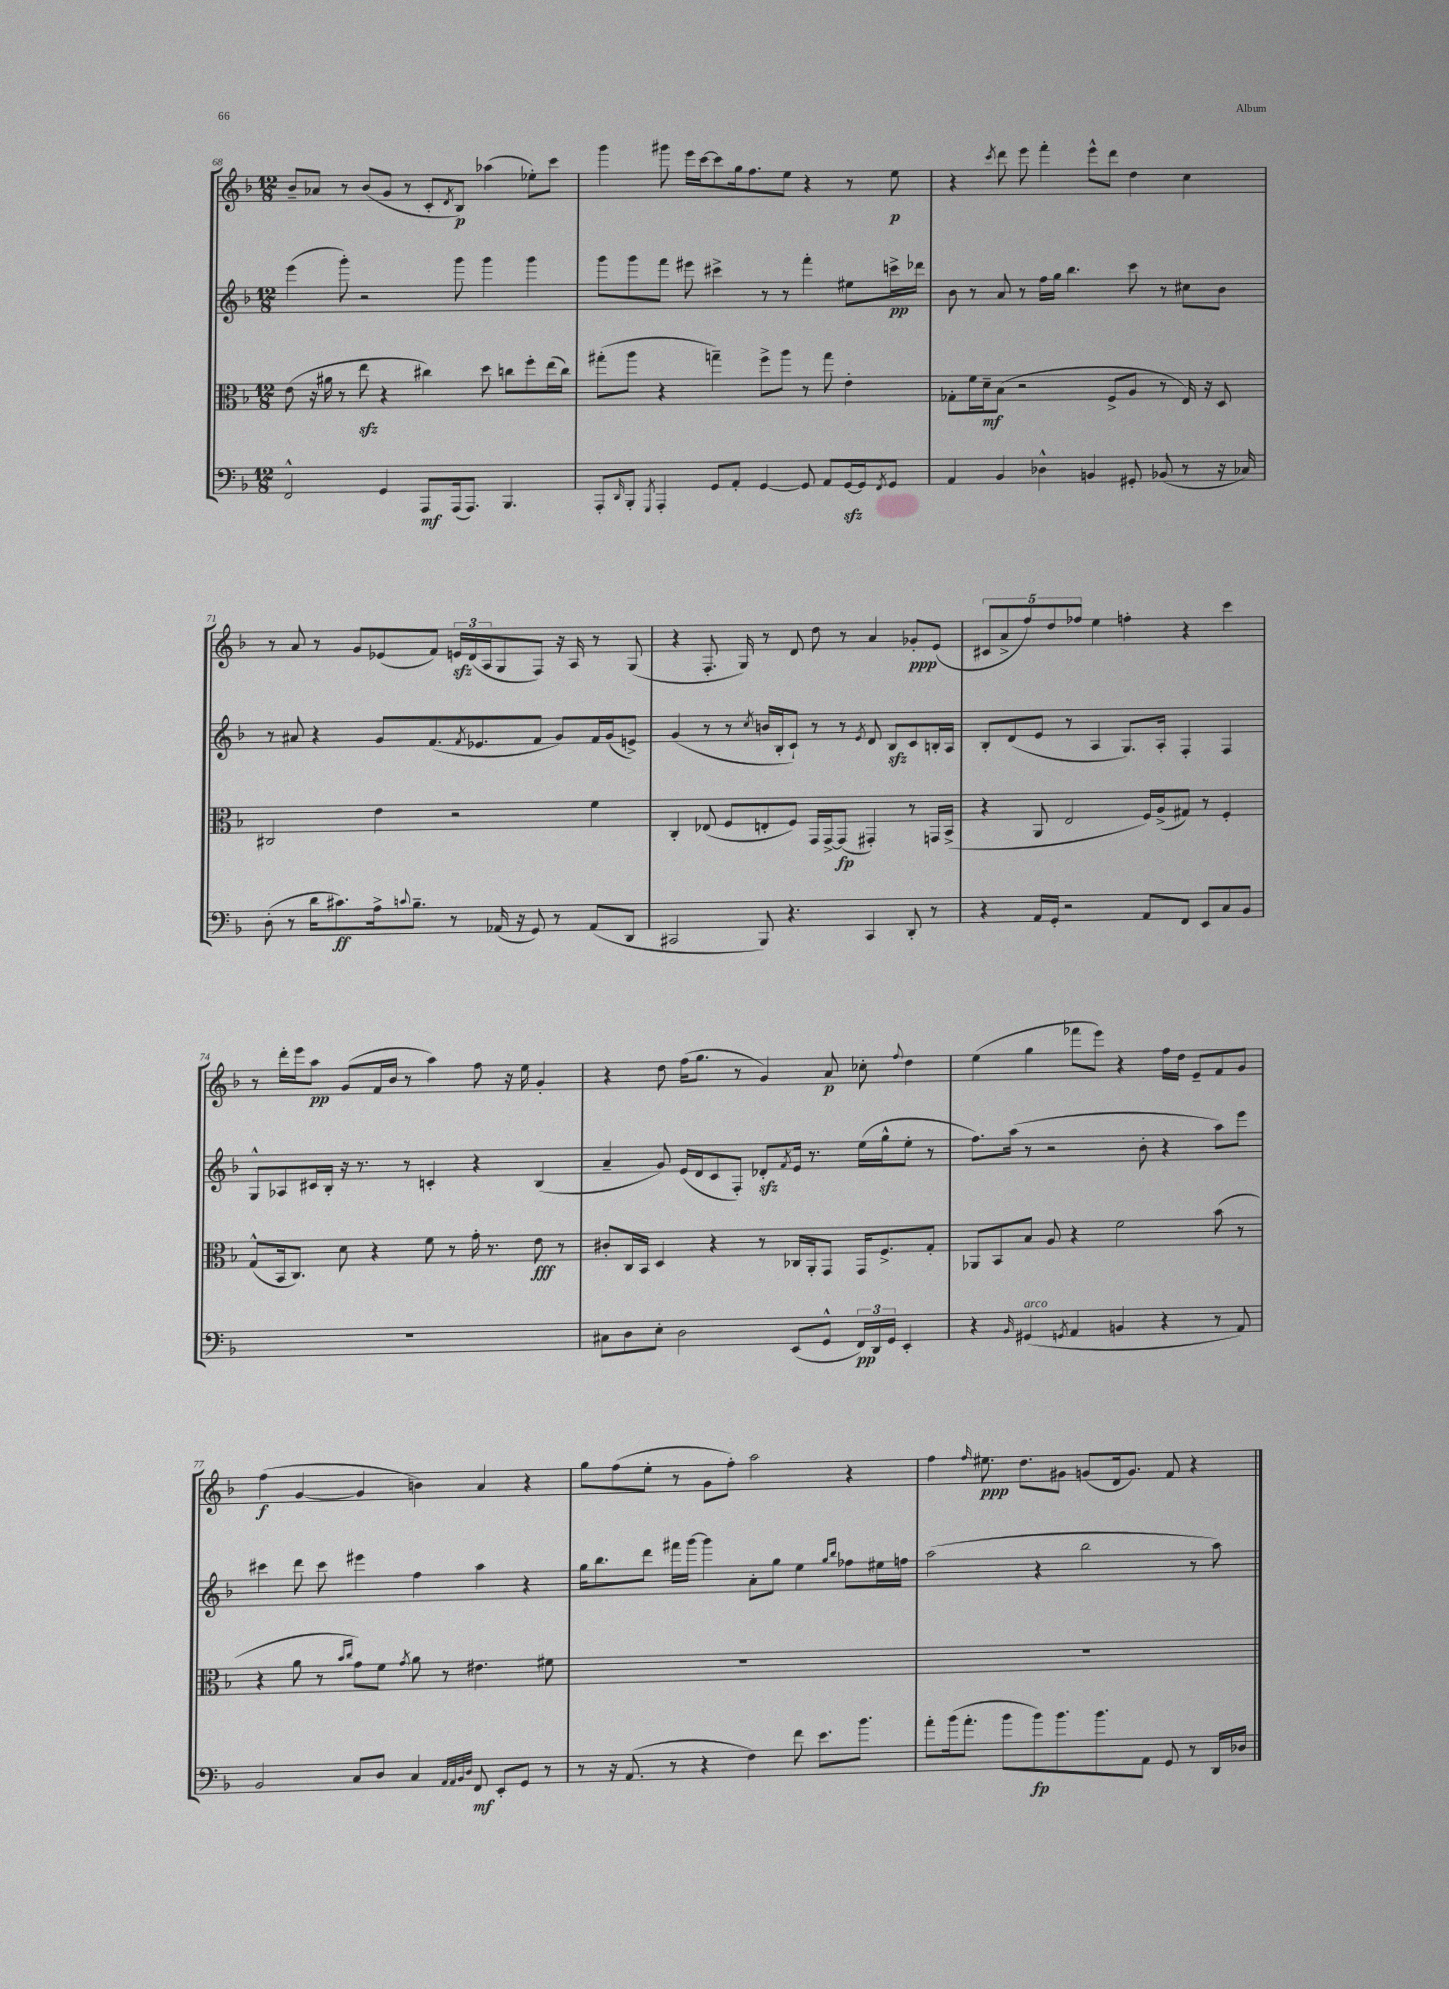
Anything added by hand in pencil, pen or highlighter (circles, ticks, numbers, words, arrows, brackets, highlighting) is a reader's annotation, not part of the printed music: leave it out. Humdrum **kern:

**kern	**dynam	**kern	**dynam	**kern	**dynam	**kern	**dynam
*part4	*part4	*part3	*part3	*part2	*part2	*part1	*part1
*staff4	*staff4	*staff3	*staff3	*staff2	*staff2	*staff1	*staff1
*clefF4	*	*clefC3	*	*clefG2	*	*clefG2	*
*k[b-]	*	*k[b-]	*	*k[b-]	*	*k[b-]	*
*M12/8	*	*M12/8	*	*M12/8	*	*M12/8	*
=68	=68	=68	=68	=68	=68	=68	=68
2FF^^/	.	(8e\	.	(4eee\	.	8b-~/L	.
.	.	16r	.	.	.	8a-X/J	.
.	.	16a#X\	.	.	.	.	.
.	.	8r	.	8ggg'\)	.	8r	.
.	.	8eezz\	.	2r	.	(8b-/L	.
4GG/	.	4r	.	.	.	8g/J	.
.	.	.	.	.	.	8r	.
8AAA/L	mf	4cc#X\)	.	.	.	8c'/L	.
.	.	.	.	.	.	8qd/	.
(16AAA/k	.	.	.	8ggg\	.	8B-/J)	p
8.AAA/J)	.	.	.	.	.	.	.
.	.	8dd\	.	4ggg\	.	(4aa-X\	.
4.BBB-/	.	8ccn\L	.	.	.	.	.
.	.	8ff'\	.	4ggg\	.	8ee-X'\L)	.
.	.	(16ee\L	.	.	.	8ccc\J	.
.	.	16cc\JJ)	.	.	.	.	.
=69	=69	=69	=69	=69	=69	=69	=69
8AAA'/L	.	(8gg#X'\L	.	8ggg\L	.	4ggg\	.
16qqDD/	.	.	.	.	.	.	.
8BBB-'/J	.	8aa\J	.	8ggg\	.	.	.
8qGGG/	.	.	.	.	.	.	.
4AAA'/	.	4r	.	8fff\J	.	8ggg#X\	.
.	.	.	.	8eee#X\	.	16eee\LL	.
.	.	.	.	.	.	[16ccc\J	.
8GG/L	.	4ggn~\)	.	4ccc#X^\	.	8ccc\]	.
8AA'/J	.	.	.	.	.	16gg\k	.
.	.	.	.	.	.	8.ff\	.
[4GG/	.	8ff^\L	.	8r	.	.	.
.	.	8aa\J	.	8r	.	8ee\J	.
8GG/]	.	8r	.	4fff'\	.	4r	.
8AA/L	.	8gg\	.	.	.	.	.
[16GGzz/L	.	4e'\	.	8ee#X\L	.	8r	.
16GG/J]	.	.	.	.	.	.	.
8qFF/	.	.	.	.	.	.	.
8GG/J	.	.	.	16cccn^\L	pp	8ee\	p
.	.	.	.	16ddd-X\JJ	.	.	.
=70	=70	=70	=70	=70	=70	=70	=70
4AA/	.	8G-X'\L	.	8b-\	.	4r	.
.	.	16f\L	.	8r	.	.	.
.	.	16d~\J	mf	.	.	.	.
.	.	.	.	.	.	8qccc/	.
4BB-/	.	(8B-\J	.	8a/	.	8ddd\	.
.	.	2r	.	8r	.	8eee\	.
4D-X^^\	.	.	.	16ff\LL	.	4fff'\	.
.	.	.	.	16gg\JJ	.	.	.
.	.	.	.	4.bb-\	.	.	.
4BBn/	.	.	.	.	.	8eee^^\L	.
.	.	8F^/L	.	.	.	8ddd\J	.
8GG#X'/	.	8A/J	.	8ccc\	.	4dd\	.
(8BB-X/	.	8r	.	8r	.	.	.
8r	.	16E/)	.	8cc#X\L	.	4cc\	.
.	.	16r	.	.	.	.	.
16r	.	8D/	.	8b-\J	.	.	.
16C-X/)	.	.	.	.	.	.	.
!!LO:LB:g=z
=71	=71	=71	=71	=71	=71	=71	=71
(8D'\	.	2C#X/	.	8r	.	8r	.
8r	.	.	.	8a#X/	.	8a/	.
16d\KL	.	.	.	4r	.	8r	.
8.c#X\)	ff	.	.	.	.	.	.
.	.	.	.	.	.	8g/L	.
16A^\k	.	4e\	.	8g/L	.	(8e-X/	.
8qqcn/	.	.	.	.	.	.	.
8.B-~\J	.	.	.	.	.	.	.
.	.	.	.	(8.f/	.	8f/J)	.
8r	.	2r	.	.	.	24enzz/LL	.
.	.	.	.	.	.	(24d/	.
.	.	.	.	8qf/	.	.	.
.	.	.	.	8.e-X/	.	.	.
.	.	.	.	.	.	24A/J	.
(16AA-X/	.	.	.	.	.	8G/	.
16r	.	.	.	.	.	.	.
8GG/)	.	.	.	8f/J	.	8F/J)	.
8r	.	.	.	8g/L)	.	16r	.
.	.	.	.	.	.	16A/	.
(8AA-/L	.	4f\	.	16f/L	.	8r	.
.	.	.	.	(16g/J	.	.	.
8DD/J	.	.	.	8en^/J)	.	(8G/	.
=72	=72	=72	=72	=72	=72	=72	=72
2CC#X/	.	4C'/	.	(4g/	.	4r	.
.	.	(8E-X/	.	8r	.	8.F'/	.
.	.	8F/L	.	8r	.	.	.
.	.	.	.	.	.	16G/)	.
.	.	.	.	8qcc/	.	.	.
8BBB-/)	.	8En'/	.	16bn/LL	.	8r	.
.	.	.	.	16B-'/J	.	.	.
4.r	.	8F/J)	.	8c`/J)	.	8d/	.
.	.	16GG/LL	.	8r	.	8dd\	.
.	.	[16GG^/J	.	.	.	.	.
.	.	(8GG/J]	fp	8r	.	8r	.
.	.	.	.	8qe/	.	.	.
4CC#/	.	4GG#X'/)	.	8d/	.	4a/	.
.	.	.	.	8B-zz/L	.	.	.
8DD'/	.	8r	.	8c/	.	8g-X'/L	ppp
8r	.	16GGn/LL	.	16Bn'/L	.	(8e/J	.
.	.	(16BB-^/JJ	.	16A/JJ	.	.	.
=73	=73	=73	=73	=73	=73	=73	=73
4r	.	4r	.	8B-'/L	.	10c#X/L	.
.	.	.	.	.	.	10a^/	.
.	.	.	.	(8d/	.	.	.
.	.	.	.	.	.	10ff/)	.
16AA/LL	.	8AA/	.	8e/J	.	.	.
.	.	.	.	.	.	10dd/	.
16GG'/JJ	.	.	.	.	.	.	.
2r	.	2E/	.	8r	.	.	.
.	.	.	.	.	.	10ff-X/J	.
.	.	.	.	4A/	.	4ee\	.
.	.	.	.	8.G/L)	.	4ffn'\	.
8AA/L	.	16F/LL)	.	.	.	.	.
.	.	(16A^/J	.	16A'/Jk	.	.	.
8FF/J	.	8G#X/J)	.	4F'/	.	4r	.
8EE/L	.	8r	.	.	.	.	.
8C/	.	4F'/	.	4F/	.	4ccc\	.
8BB-/J	.	.	.	.	.	.	.
!!LO:LB:g=z
=74	=74	=74	=74	=74	=74	=74	=74
1.r	.	(8G^^/L	.	8G^^/L	.	8r	.
.	.	16BB-/k	.	8A-X/	.	16ddd'\LL	.
.	.	8.C/J)	.	.	.	16eee\J	.
.	.	.	.	16c#X/L	.	8aa\J	pp
.	.	.	.	16B-'/JJ	.	.	.
.	.	8d\	.	16r	.	(8g/L	.
.	.	.	.	8.r	.	.	.
.	.	4r	.	.	.	16f/L	.
.	.	.	.	.	.	16b-/JJ	.
.	.	.	.	8r	.	8r	.
.	.	8f\	.	4cn'/	.	4aa\)	.
.	.	8r	.	.	.	.	.
.	.	16g'\	.	4r	.	8ff\	.
.	.	8.r	.	.	.	.	.
.	.	.	.	.	.	16r	.
.	.	.	.	.	.	16ee\	.
.	.	8e\	fff	(4B-/	.	4g'/	.
.	.	8r	.	.	.	.	.
=75	=75	=75	=75	=75	=75	=75	=75
8C#X\L	.	8c#X'/L	.	4a~/	.	4r	.
8D\	.	16C/L	.	.	.	.	.
.	.	16BB-/JJ	.	.	.	.	.
8E'\J	.	4D/	.	8g/)	.	8dd\	.
2D\	.	.	.	(16e/LL	.	(16ff\KL	.
.	.	.	.	16d/J	.	8.gg\J	.
.	.	4r	.	8c/	.	.	.
.	.	.	.	8F'/J)	.	8r	.
.	.	8r	.	8d-Xzz'/L	.	4g/)	.
.	.	.	.	8qf/	.	.	.
(8EE/L	.	16C-X/LL	.	16e/Jk	.	.	.
.	.	16AA'/J	.	8.r	.	.	.
8GG^^/J	.	8GG/J	.	.	.	8a/	p
24FF/LL)	pp	16GG/KL	.	(16ee\LL	.	8cc-X'\	.
24DD/	.	.	.	.	.	.	.
.	.	8.F^/	.	16gg^^\J	.	.	.
24GG/JJ	.	.	.	.	.	.	.
.	.	.	.	.	.	8qqff/	.
4EE'/	.	.	.	8ee'\J	.	4dd\	.
.	.	8G'/J	.	8r	.	.	.
=76	=76	=76	=76	=76	=76	=76	=76
4r	.	8AA-X/L	.	8.ff\L)	.	(4ee\	.
.	.	8BB-/	.	.	.	.	.
.	.	.	.	(16aa\Jk	.	.	.
16qqBB-/	.	.	.	.	.	.	.
!LO:TX:a:i:t=arco	!	!	!	!	!	!	!
(4GG#X/	.	8B-/J	.	8r	.	4gg\	.
.	.	8A/	.	2r	.	.	.
8qGGn/	.	.	.	.	.	.	.
4AA/	.	4r	.	.	.	8fff-X\L	.
.	.	.	.	.	.	8eee\J)	.
4BBn/	.	2f\	.	.	.	4r	.
.	.	.	.	8b-'\	.	.	.
4r	.	.	.	4r	.	16ff\LL	.
.	.	.	.	.	.	16dd\JJ	.
.	.	.	.	.	.	8e~/L	.
8r	.	(8b-\	.	8aa\L)	.	8f/	.
8AA/)	.	8r	.	8eee\J	.	8g/J	.
!!LO:LB:g=z
=77	=77	=77	=77	=77	=77	=77	=77
2BB-/	.	4r	.	4ccc#X\	.	(4ff\	f
.	.	8a\	.	8ddd\	.	[4g/	.
.	.	8r	.	8ccc#\	.	.	.
.	.	16qqb-/LL	.	.	.	.	.
.	.	16qqcc/JJ	.	.	.	.	.
8C/L	.	8g\L)	.	4eee#X\	.	4g/]	.
8D/J	.	8f\J	.	.	.	.	.
.	.	8qg/	.	.	.	.	.
4C/	.	8a\	.	4ff\	.	4bn\)	.
.	.	8r	.	.	.	.	.
32qqAA/LLL	.	.	.	.	.	.	.
32qqAA/	.	.	.	.	.	.	.
32qqBB-/	.	.	.	.	.	.	.
32qqD/JJJ	.	.	.	.	.	.	.
8FF/	mf	4.e#X\	.	4aa\	.	4a/	.
8EE'/L	.	.	.	.	.	.	.
8GG/J	.	.	.	4r	.	4r	.
8r	.	8f#X\	.	.	.	.	.
=78	=78	=78	=78	=78	=78	=78	=78
8r	.	1.r	.	16gg\KL	.	8gg\L	.
.	.	.	.	8.bb-\	.	.	.
16r	.	.	.	.	.	(8ff\	.
(8.AA/	.	.	.	.	.	.	.
.	.	.	.	8ddd\J	.	8ee'\J	.
8r	.	.	.	16fff#X\LL	.	8r	.
.	.	.	.	[16ggg\JJ	.	.	.
4r	.	.	.	4ggg\]	.	8g\L	.
.	.	.	.	.	.	8ff'\J)	.
4F\)	.	.	.	8a'\L	.	2aa\	.
.	.	.	.	8gg\J	.	.	.
8f\	.	.	.	4ee\	.	.	.
8.e\L	.	.	.	.	.	.	.
.	.	.	.	16qqgg/LL	.	.	.
.	.	.	.	16qqbb-/JJ	.	.	.
.	.	.	.	8ff-X\L	.	4r	.
8.b-\J	.	.	.	.	.	.	.
.	.	.	.	16ee#X\L	.	.	.
.	.	.	.	16ffn\JJ	.	.	.
=79	=79	=79	=79	=79	=79	=79	=79
8a'\L	.	1.r	.	(2aa\	.	4ff\	.
(16b-\k	.	.	.	.	.	.	.
8.a'\J	.	.	.	.	.	.	.
.	.	.	.	.	.	16qqff/	.
.	.	.	.	.	.	8.ee#X\	ppp
8b-\L	.	.	.	.	.	.	.
.	.	.	.	.	.	8.dd\L	.
8b-\)	fp	.	.	4r	.	.	.
8.b-\	.	.	.	.	.	8g#X\J	.
.	.	.	.	2bb-\	.	(8gn/L	.
8.b-\	.	.	.	.	.	.	.
.	.	.	.	.	.	16d/k	.
.	.	.	.	.	.	8.g/J)	.
8AA\J	.	.	.	.	.	.	.
8GG/	.	.	.	.	.	8f/	.
8r	.	.	.	8r	.	4r	.
16DD/LL	.	.	.	8aa\)	.	.	.
16D-X/JJ	.	.	.	.	.	.	.
==	==	==	==	==	==	==	==
*-	*-	*-	*-	*-	*-	*-	*-
